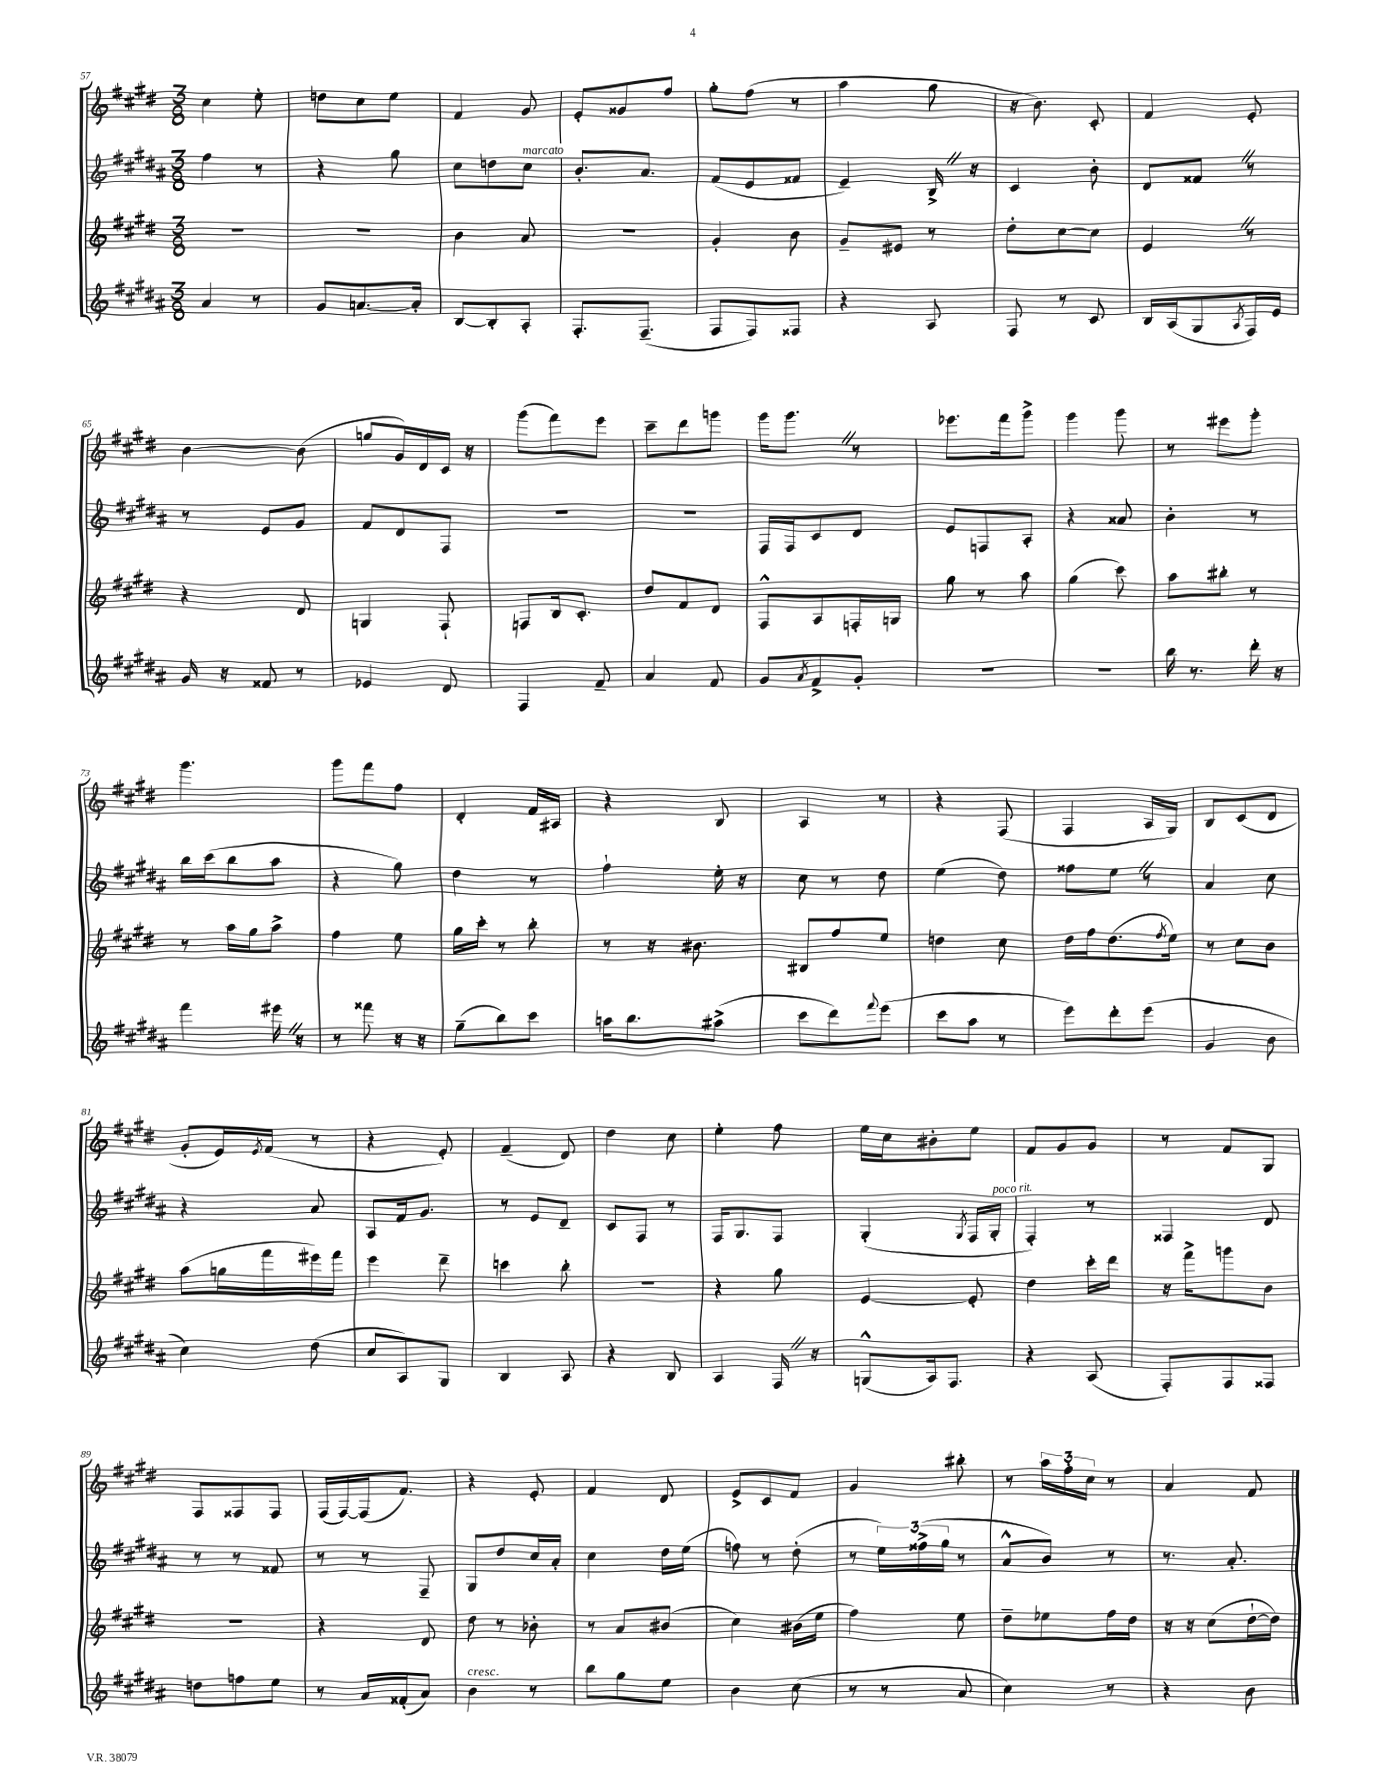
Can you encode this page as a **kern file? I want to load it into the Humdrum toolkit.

**kern	**kern	**kern	**kern
*staff4	*staff3	*staff2	*staff1
*clefG2	*clefG2	*clefG2	*clefG2
*k[f#c#g#d#a#]	*k[f#c#g#d#]	*k[f#c#g#d#a#]	*k[f#c#g#d#]
*M3/8	*M3/8	*M3/8	*M3/8
4a#/	4.r	4ff#\	4cc#\
8r	.	8r	8ee'\
=	=	=	=
8g#/L	4.r	4r	8dd\L
[8.a/	.	.	8cc#\
.	.	8gg#\	8ee\J
16a'/]Jk	.	.	.
=	=	=	=
[8B/L	4b\	8cc#\L	4f#/
8B'/]	.	8dd\	.
8A#'/J	8a/	8cc#\J	8g#/
=	=	=	=
8.F#'/L	4.r	8.b'/L	8e'/L
.	.	.	8g##/
(8.F#~/J	.	8.a#/J	.
.	.	.	8ff#/J
=	=	=	=
8F#/L	4g#'/	(8f#/L	8gg#'\L
8F#/)	.	8e/	(8ff#\J
8F##/J	8b\	8f##/J	8r
=	=	=	=
4r	8g#~/L	4e~/)	4aa\
.	8e#/J	.	.
8A#/	8r	16B^/	8gg#\
.	.	16r	.
=	=	=	=
8F#/	8dd#'\L	4c#/	16r
.	.	.	8.b\)
8r	[8cc#\	.	.
8c#/	8cc#\]J	8b'\	8c#'/
=	=	=	=
16B/LL	4e/	8d#/L	4f#/
(16A#/J	.	.	.
8G#/	.	8f##/J	.
8qA#/	.	.	.
16F#/L)	8r	8r	8e'/
16e/JJ	.	.	.
=	=	=	=
16g#/	4r	8r	[4b\
16r	.	.	.
8f##/	.	8e/L	.
8r	8d#/	8g#/J	(8b\]
=	=	=	=
4e-/	4G/	8f#/L	8gg/L
.	.	8d#/	16g#/L)
.	.	.	16d#/
8d#/	8F#`/	8F#/J	16c#/JJ
.	.	.	16r
=	=	=	=
4F#/	8F/L	4.r	(8ggg#\L
.	16B/k	.	8fff#\)
.	8.c#'/J	.	.
8f#~/	.	.	8eee\J
=	=	=	=
4a#/	8dd#/L	4.r	8ccc#~\L
.	8f#/	.	8ddd#\
8f#/	8d#/J	.	8ggg\J
=	=	=	=
8g#/L	8F#^^/L	16F#/LL	16ggg#\LK
.	.	16F#/J	8.ggg#\J
8qa#/	.	.	.
8f#^/	8A/	8c#/	.
8g#'/J	16F'/L	8d#/J	8r
.	16G/JJ	.	.
=	=	=	=
4.r	8gg#\	8e/L	8.eee-\L
.	8r	8F/	.
.	.	.	16fff#\k
.	8aa\	8A#'/J	8ggg#^\J
=	=	=	=
4.r	(4gg#\	4r	4ggg#\
.	8ccc#\)	8a##/	8ggg#\
=	=	=	=
16bb\	8aa\L	4b'\	8r
8.r	.	.	.
.	8bb#'\J	.	8eee#\L
16ddd#'\	8r	8r	8ggg#'\J
16r	.	.	.
=	=	=	=
4fff#\	8r	16bb\LL	4.ggg#\
.	.	(16ccc#\J	.
.	16aa\LL	8bb\	.
.	16gg#\J	.	.
16eee#\	8aa^\J	8aa#\J	.
16r	.	.	.
=	=	=	=
8r	4ff#\	4r	8ggg#\L
8fff##\	.	.	8fff#\
16r	8ee\	8gg#\)	8ff#\J
16r	.	.	.
=	=	=	=
(8gg#~\L	16gg#\LL	4dd#\	4d#'/
.	16ccc#'\JJ	.	.
8bb\)	8r	.	.
8ccc#\J	8bb'\	8r	16f#/LL
.	.	.	16A#/JJ
=	=	=	=
16aa\LK	8r	4ff#`\	4r
8.bb\	.	.	.
.	16r	.	.
.	8.b#\	.	.
(8aa#^\J	.	16ee'\	8B/
.	.	16r	.
=	=	=	=
8ccc#\L	8B#/L	8cc#\	4A/
8ddd#\)	8ff#/	8r	.
8qqfff#/	.	.	.
(8eee\J	8ee/J	8dd#\	8r
=	=	=	=
8ccc#\L	4dd\	(4ee\	4r
8aa#\J	.	.	.
8r	8cc#\	8dd#\)	(8F#/
=	=	=	=
8eee\L)	16dd#\LL	8ff##\L	4F#/
.	16ff#\J	.	.
8ddd#'\	(8.dd#\	8ee\J	.
(8eee\J	.	8r	16A/LL
.	8qff#/	.	.
.	16ee\Jk)	.	16G#/JJ)
=	=	=	=
4g#/	8r	4a#/	8B/L
.	8cc#\L	.	(8c#/
8b\	8b\J	8cc#\	8d#/J
=	=	=	=
4cc#\)	(8aa\L	4r	8g#'/L
.	16gg\L	.	16e/L)
.	.	.	8qe/
.	16fff#\	.	(16f#/JJ
(8dd#\	16eee#\)	8a#/	8r
.	16fff#\JJ	.	.
=	=	=	=
8cc#/L	4eee\	8A#/L	4r
8A#/)	.	16f#/k	.
.	.	8.g#/J	.
8G#/J	8ddd#~\	.	8e'/)
=	=	=	=
4B/	4ccc\	8r	(4f#~/
.	.	8e/L	.
8A#/	8bb'\	8d#~/J	8d#/)
=	=	=	=
4r	4.r	8c#/L	4dd#\
.	.	8F#/J	.
8B/	.	8r	8cc#\
=	=	=	=
4A#/	4r	16F#/LK	4ee'\
.	.	8.G#/	.
16F#/	8gg#\	8F#/J	8ff#\
16r	.	.	.
=	=	=	=
(8G^^/L	[4e/	(4G#'/	16ee\LL
.	.	.	16cc#\J
16A#/k)	.	.	8b#'\
8.F#/J	.	.	.
.	.	8qG#/	.
.	8e'/]	16F#/LL	8ee\J
.	.	16G#'/JJ	.
=	=	=	=
4r	4dd#\	4F#'/)	8f#/L
.	.	.	8g#/
(8A#/	16ccc#'\LL	8r	8g#/J
.	16ddd#\JJ	.	.
=	=	=	=
8F#'/L)	16r	4F##/	8r
.	16fff#^\LK	.	.
8F#/	8ggg\	.	8f#/L
8F##/J	8b\J	8d#/	8G#/J
=	=	=	=
8dd\L	4.r	8r	8F#/L
8ff\	.	8r	8F##/
8ee\J	.	8f##/	8F##/J
=	=	=	=
8r	4r	8r	(16F#/LL
.	.	.	[16F#/)
16a#/LL	.	8r	(16F#/]J
(16f##'/J	.	.	8.f#/J)
8a#/J)	8d#/	8F#~/	.
=	=	=	=
4b\	8dd#\	8G#/L	4r
.	8r	8dd#/	.
8r	8b-'\	16cc#/L	8e'/
.	.	16a#'/JJ	.
=	=	=	=
8bb\L	8r	4cc#\	4f#/
8gg#\	8a/L	.	.
8ee\J	(8b#/J	16dd#\LL	8d#/
.	.	(16ee\JJ	.
=	=	=	=
4b\	4cc#\)	8ff\)	8e^/L
.	.	8r	8c#/
(8cc#\	(16b#\LL	(8dd#'\	8f#/J
.	16ee\JJ	.	.
=	=	=	=
8r	4ff#\)	8r	4g#/
8r	.	24ee\LL)	.
.	.	(24ff##^\	.
.	.	24gg#\JJ	.
8a#/	8ee\	8r	8bb#'\
=	=	=	=
4cc#\)	8dd#~\L	8a#^^/L	8r
.	8ee-\	8b/J)	24aa\LL
.	.	.	24ff#'\
.	.	.	24cc#\JJ
8r	16ff#\L	8r	8r
.	16dd#\JJ	.	.
=	=	=	=
4r	16r	8.r	4a/
.	16r	.	.
.	(8cc#\L	.	.
.	.	8.a#'/	.
8b\	[16dd#`\L	.	8f#/
.	16dd#\]JJ)	.	.
==	==	==	==
*-	*-	*-	*-
